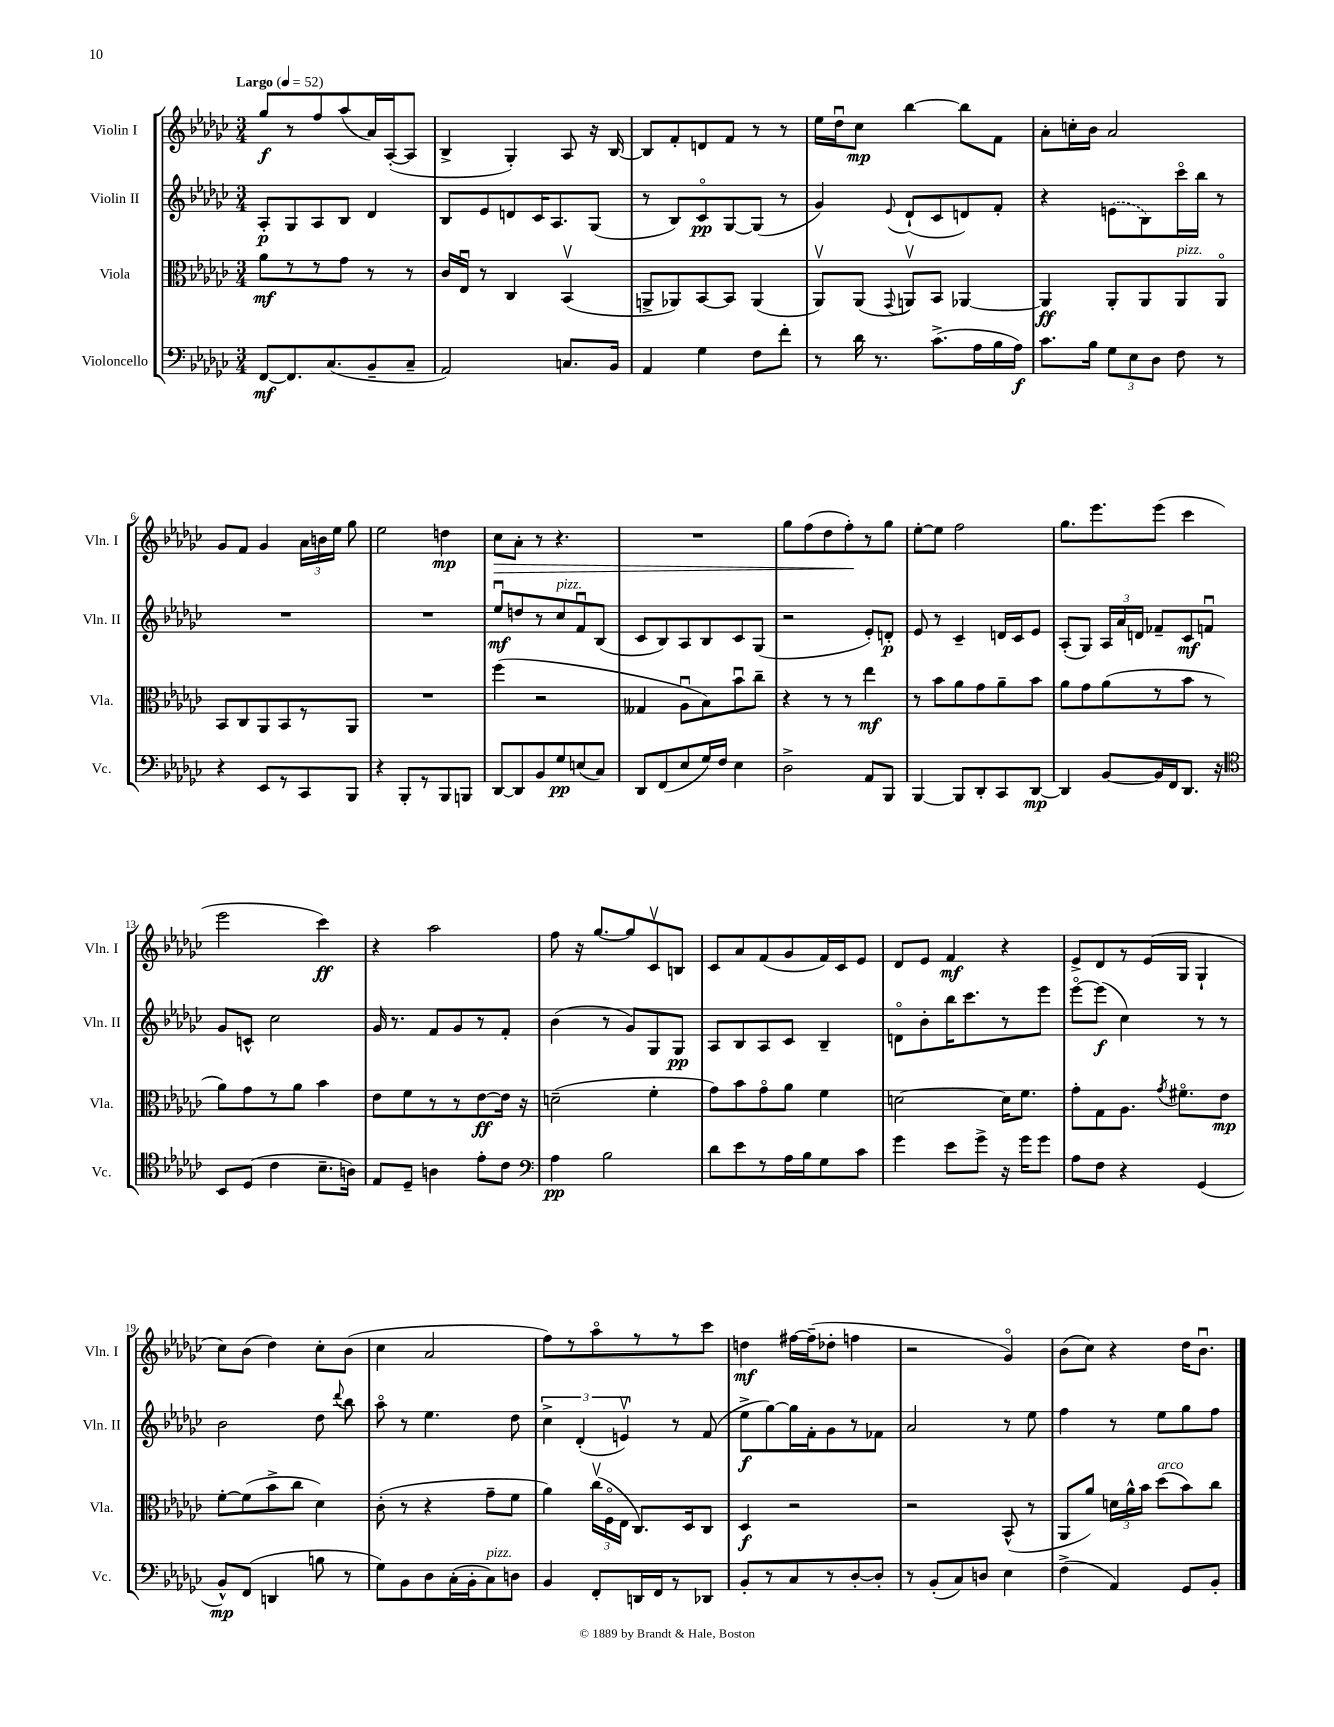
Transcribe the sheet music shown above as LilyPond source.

<<
\new StaffGroup <<
\new Staff = "s0" \with { instrumentName = "Violin I" shortInstrumentName = "Vln. I" } {
    \clef treble \key ges \major \numericTimeSignature \time 3/4 \tempo "Largo" 4 = 52
    \autoBeamOff ges''8[\f r8 f''8 aes''8( aes'16) aes16~-.( aes8] |
    bes4-> ges4-.) aes8 r16 bes16~ |
    bes8[ f'8-. d'8 f'8] r8 r8 |
    ees''16[ des''16\downbow ces''8]\mp bes''4~ bes''8[ f'8] |
    aes'8[-. c''16-. bes'16] aes'2 |
    ges'8[ f'8] ges'4 \tuplet 3/2 { aes'16[ b'16 ees''16] } ges''8 |
    ees''2 d''4\mp |
    ces''8[\> aes'8]-. r8 r4. |
    R2. |
    ges''8[ f''8( des''8 f''8-.\!) r8 ges''8] |
    ees''8[~-. ees''8] f''2 |
    ges''8.[ ees'''8. ees'''8]( ces'''4 |
    ees'''2 ces'''4\ff) |
    r4 aes''2 |
    f''8 r16 ges''8.[~ ges''8 ces'8\upbow b8] |
    ces'8[ aes'8 f'8( ges'8 f'16) ces'16 ees'8] |
    des'8[ ees'8] f'4\mf r4 |
    ees'8[-> des'8 r8 ees'16( ges16] ges4-! |
    ces''8[) bes'8]( des''4) ces''8[-. bes'8]( |
    ces''4 aes'2 |
    f''8[) r8 aes''8\flageolet r8 r8 ces'''8] |
    d''4\mf fis''16[~ fis''16--( des''8]-. f''4 |
    r2 ges'4\flageolet) |
    bes'8[( ces''8]) r4 des''16[ bes'8.]\downbow \bar "|." |
}
\new Staff = "s1" \with { instrumentName = "Violin II" shortInstrumentName = "Vln. II" } {
    \clef treble \key ges \major \numericTimeSignature \time 3/4
    \autoBeamOff aes8[-.\p ges8 aes8 bes8] des'4 |
    bes8[ ees'8 d'8 ces'16 aes8. ges8]( |
    r8 bes8[) ces'8\flageolet\pp ges8~ ges8]( r8 |
    ges'4) \appoggiatura { ees'8 } des'8[-!( ces'8 d'8) f'8]-. |
    r4 \once \slurDashed e'8[( bes8) ces'''16\flageolet bes''16] r8 |
    R2. |
    R2. |
    ees''8[\downbow\mf d''8 r8 ces''8^\markup { \italic "pizz." } f'8\downbow bes8]( |
    ces'8[ bes8) aes8 bes8 ces'8 ges8]( |
    r2 ees'8[-.) d'8]-.\p |
    ees'8 r8 ces'4-- d'16[ ces'16 ees'8] |
    aes8[-.( ges8]) \tuplet 3/2 { aes16[ aes'16 d'16] } fes'8[-- ces'8\mf f'8]\downbow |
    ges'8[ c'8]-^ ces''2 |
    ges'16 r8. f'8[ ges'8 r8 f'8]-. |
    bes'4( r8 ges'8[) ges8 ges8]\pp |
    aes8[ bes8 aes8 ces'8] bes4-- |
    d'8[\flageolet bes'8-. bes''16 ces'''8. r8 ees'''8] |
    ees'''8[~\flageolet ees'''8]\f( ces''4) r8 r8 |
    bes'2 des''8 \appoggiatura { des'''8 } bes''8 |
    aes''8\flageolet r8 ees''4. des''8 |
    \tuplet 3/2 { ces''4-> des'4-.( e'4\upbow) } r8 f'8( |
    ees''8[->\f ges''8~) ges''16 f'16-. ges'8 r8 fes'8] |
    aes'2 r8 ees''8 |
    f''4 r8 ees''8[ ges''8 f''8] \bar "|." |
}
\new Staff = "s2" \with { instrumentName = "Viola" shortInstrumentName = "Vla." } {
    \clef alto \key ges \major \numericTimeSignature \time 3/4
    \autoBeamOff aes'8[\mf r8 r8 ges'8] r8 r8 |
    ces'16[ ees16]\downbow r8 ces4 bes,4\upbow( |
    a,8[-> aes,8) bes,8~ bes,8] aes,4( |
    aes,8[\upbow) aes,8]( \appoggiatura { ges,8 } a,8[\upbow) bes,8] aes,4~ |
    aes,4\ff aes,8[-. aes,8 aes,8^\markup { \italic "pizz." } aes,8]\flageolet |
    bes,8[ ces8 aes,8 bes,8 r8 aes,8] |
    R2. |
    f''4( r2 |
    geses4 aes8[\downbow bes8) bes'8\downbow ces''8]-- |
    r4 r8 r8 ees''4\mf |
    r8 bes'8[ aes'8 ges'8 aes'8-- bes'8] |
    aes'8[ ges'8 aes'8( r8 bes'8] r8 |
    aes'8[) ges'8 r8 aes'8] bes'4 |
    ees'8[ f'8 r8 r8 ees'8~\ff ees'16] r16 |
    d'2--( f'4-. |
    ges'8[) bes'8 ges'8\flageolet aes'8] f'4 |
    d'2~ d'16[ f'8.] |
    ges'8[-. ges8 aes8.] \acciaccatura { ges'8 } fis'8.[\flageolet ees'8]\mp |
    f'8[~-. f'8( bes'8-> ces''8] des'4) |
    ces'8-.( r8 r4 ges'8[-- f'8] |
    aes'4) \tuplet 3/2 { ces''16[\upbow( f16\flageolet ees16] } ces8.[) des16 ces8] |
    des4\f r2 |
    r2 bes,8-^( r8 |
    aes,8[ aes'8]) \tuplet 3/2 { d'16[ aes'16-^ bes'16] } des''8[^\markup { \italic "arco" }( bes'8) ces''8] \bar "|." |
}
\new Staff = "s3" \with { instrumentName = "Violoncello" shortInstrumentName = "Vc." } {
    \clef bass \key ges \major \numericTimeSignature \time 3/4
    \autoBeamOff f,8[~\mf f,8. ces8.( bes,8-- ces8]-- |
    aes,2) c8.[ bes,16] |
    aes,4 ges4 f8[ f'8]-. |
    r8 des'16 r8. ces'8.[->( aes16 bes16 aes16]\f) |
    ces'8.[ bes16] \tuplet 3/2 { ges8[ ees8 des8] } f8 r8 |
    r4 ees,8[ r8 ces,8 bes,,8] |
    r4 bes,,8[-. r8 bes,,8 b,,8] |
    des,8[~ des,8 bes,8 ges8\pp e8( ces8]) |
    des,8[ f,8( ees8 ges16) f16] ees4 |
    des2-> aes,8[ bes,,8] |
    bes,,4~ bes,,8[ des,8-. ces,8 des,8]~\mp |
    des,4 bes,8[~ bes,16 f,16 des,8.] r16 |
    \clef tenor bes,8[ des8]( ces'4 bes8.[-- a16]) |
    ees8[ des8]-- a4 ees'8[-. ces'8] |
    \clef bass aes4\pp bes2 |
    des'8[ ees'8 r8 aes16 bes16 ges8 ces'8] |
    ges'4 ees'8[ ges'8]-> r16 ges'16[ ges'8] |
    aes8[ f8] r4 ges,4( |
    bes,8[-^\mp) f,8]( d,4 b8 r8 |
    ges8[) bes,8 des8 ces16-.( bes,16-. ces8^\markup { \italic "pizz." }) d8] |
    bes,4 f,8[-. d,16 f,16 r8 des,8] |
    bes,8[-. r8 ces8 r8 des8~-. des8]-. |
    r8 bes,8[-.( ces8) d8] ees4 |
    f4->( aes,4) ges,8[ bes,8]-. \bar "|." |
}
>>
>>
